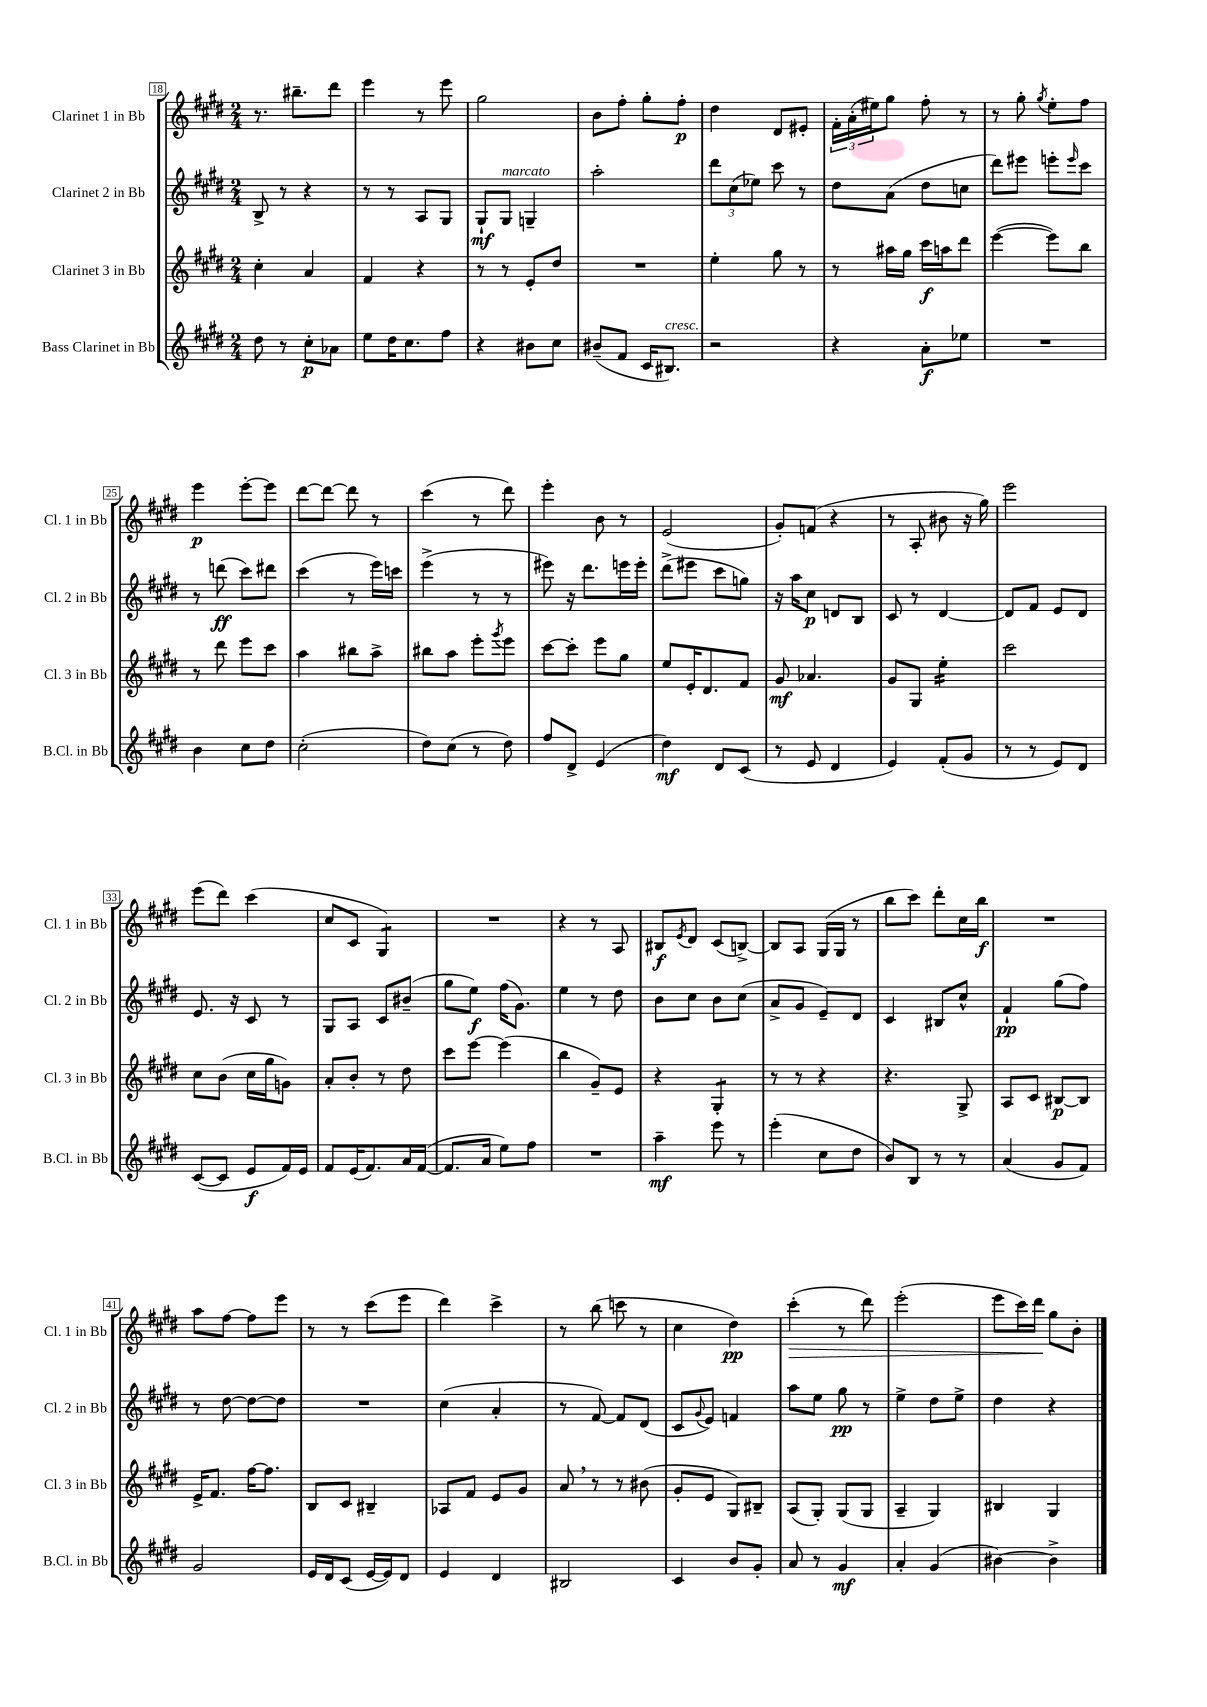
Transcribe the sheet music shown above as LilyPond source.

<<
\new StaffGroup <<
\new Staff = "s0" \with { instrumentName = "Clarinet 1 in Bb" shortInstrumentName = "Cl. 1 in Bb" } {
    \clef treble \key e \major \numericTimeSignature \time 2/4
    r8. bis''8.-- dis'''8 |
    e'''4 r8 e'''8 |
    gis''2 |
    b'8 fis''8-. gis''8-. fis''8-.\p |
    dis''4 dis'8 eis'8-. |
    \tuplet 3/2 { fis'16-. a'16-.( eis''16) } gis''8 fis''8-. r8 |
    r8 gis''8-. \acciaccatura { gis''8 } e''8-. fis''8 |
    e'''4\p e'''8~-. e'''8 |
    dis'''8~ dis'''8~ dis'''8 r8 |
    cis'''4( r8 dis'''8) |
    e'''4-. b'8 r8 |
    e'2( |
    gis'8-.) f'8( r4 |
    r8 a8-. bis'8 r16 gis''16) |
    e'''2 |
    e'''8( dis'''8) cis'''4( |
    cis''8 cis'8 gis4:8) |
    R2 |
    r4 r8 a8 |
    bis8\f \acciaccatura { e'8 } dis'8 cis'8( b8~->) |
    b8 a8 gis16( gis16 r8 |
    b''8 cis'''8) dis'''8-. cis''16 b''16\f |
    R2 |
    a''8 fis''8~ fis''8 e'''8 |
    r8 r8 cis'''8( e'''8 |
    dis'''4) cis'''4-> |
    r8 b''8( c'''8 r8 |
    cis''4 dis''4\pp) |
    cis'''4-.\>( r8 dis'''8) |
    e'''2-.( |
    e'''8 cis'''16) dis'''16\! gis''8 b'8-. \bar "|." |
}
\new Staff = "s1" \with { instrumentName = "Clarinet 2 in Bb" shortInstrumentName = "Cl. 2 in Bb" } {
    \clef treble \key e \major \numericTimeSignature \time 2/4
    b8-> r8 r4 |
    r8 r8 a8 gis8 |
    gis8-!\mf gis8^\markup { \italic "marcato" } g4-- |
    a''2-. |
    \tuplet 3/2 { dis'''8 cis''8( ees''8) } cis'''8 r8 |
    dis''8 a'8( dis''8 c''8 |
    dis'''8) eis'''8 e'''8-. \grace { e'''16 } cis'''8 |
    r8 d'''8\ff( cis'''8) dis'''8 |
    cis'''4( r8 e'''16) c'''16 |
    e'''4->( r8 r8 |
    eis'''8) r16 dis'''8. e'''16 e'''16-. |
    dis'''8->( eis'''8 cis'''8 g''8) |
    r16 a''16 cis''8\p d'8 b8 |
    cis'8 r8 dis'4~ |
    dis'8 fis'8 e'8 dis'8 |
    e'8. r16 cis'8 r8 |
    gis8 a8 cis'8 bis'8--( |
    gis''8 e''8\f) fis''16( gis'8.) |
    e''4 r8 dis''8 |
    b'8 cis''8 b'8 cis''8( |
    a'8-> gis'8 e'8--) dis'8 |
    cis'4 bis8 cis''8-^ |
    fis'4-!\pp gis''8( fis''8) |
    r8 dis''8~ dis''8~ dis''8 |
    R2 |
    cis''4( a'4-. |
    r8 fis'8~) fis'8 dis'8( |
    cis'8 \appoggiatura { gis'8 } e'8) f'4 |
    a''8 e''8 gis''8\pp r8 |
    e''4-> dis''8 e''8-> |
    dis''4 r4 \bar "|." |
}
\new Staff = "s2" \with { instrumentName = "Clarinet 3 in Bb" shortInstrumentName = "Cl. 3 in Bb" } {
    \clef treble \key e \major \numericTimeSignature \time 2/4
    cis''4-. a'4 |
    fis'4 r4 |
    r8 r8 e'8-. dis''8 |
    R2 |
    e''4-. gis''8 r8 |
    r8 ais''16 gis''16 cis'''16\f a''16 dis'''8 |
    e'''4~( e'''8) b''8 |
    r8 dis'''8 e'''8 cis'''8 |
    a''4 bis''8 a''8-> |
    bis''8 a''8 e'''8-. \acciaccatura { gis'''8 } e'''8 |
    cis'''8~ cis'''8-. e'''8 gis''8 |
    e''8 e'16-. dis'8. fis'8 |
    gis'8\mf aes'4. |
    gis'8 gis8 e''4:16-. |
    cis'''2 |
    cis''8 b'8( cis''16 gis''16 g'8) |
    a'8-. b'8-. r8 dis''8 |
    cis'''8 e'''8~ e'''4( |
    b''4 gis'8--) e'8 |
    r4 gis4:8-. |
    r8 r8 r4 |
    r4. gis8-> |
    a8 cis'8 bis8~\p bis8 |
    e'16-> fis'8. fis''16~ fis''8. |
    b8 cis'8 bis4-- |
    aes8 fis'8 e'8 gis'8 |
    a'8 \breathe r8 r8 bis'8( |
    gis'8-. e'8 gis8) bis8-- |
    a8( gis8-.) gis8( gis8 |
    a4-- gis4) |
    bis4 gis4 \bar "|." |
}
\new Staff = "s3" \with { instrumentName = "Bass Clarinet in Bb" shortInstrumentName = "B.Cl. in Bb" } {
    \clef treble \key e \major \numericTimeSignature \time 2/4
    dis''8 r8 cis''8-.\p aes'8 |
    e''8 dis''16 cis''8. fis''8 |
    r4 bis'8 cis''8 |
    bis'8--( fis'8 cis'16 bis8.^\markup { \italic "cresc." }) |
    r2 |
    r4 a'8-.\f ees''8 |
    R2 |
    b'4 cis''8 dis''8 |
    cis''2-.( |
    dis''8) cis''8( r8 dis''8) |
    fis''8 dis'8-> e'4( |
    dis''4\mf) dis'8 cis'8( |
    r8 e'8 dis'4 |
    e'4) fis'8-.( gis'8 |
    r8 r8 e'8) dis'8 |
    cis'8~( cis'8 e'8\f fis'16) e'16 |
    fis'8 e'16( fis'8.) a'16 fis'16~( |
    fis'8. a'16 e''8) fis''8 |
    R2 |
    a''4--\mf e'''8 r8 |
    e'''4-.( cis''8 dis''8 |
    b'8) b8 r8 r8 |
    a'4( gis'8 fis'8) |
    gis'2 |
    e'16 dis'16 cis'8( e'16~ e'16) dis'8 |
    e'4 dis'4 |
    bis2 |
    cis'4 b'8 gis'8-. |
    a'8 r8 gis'4\mf |
    a'4-. gis'4( |
    bis'4~) bis'4-> \bar "|." |
}
>>
>>
\layout { \context { \Score currentBarNumber = #18 \override BarNumber.stencil = #(make-stencil-boxer 0.1 0.3 ly:text-interface::print) } }
